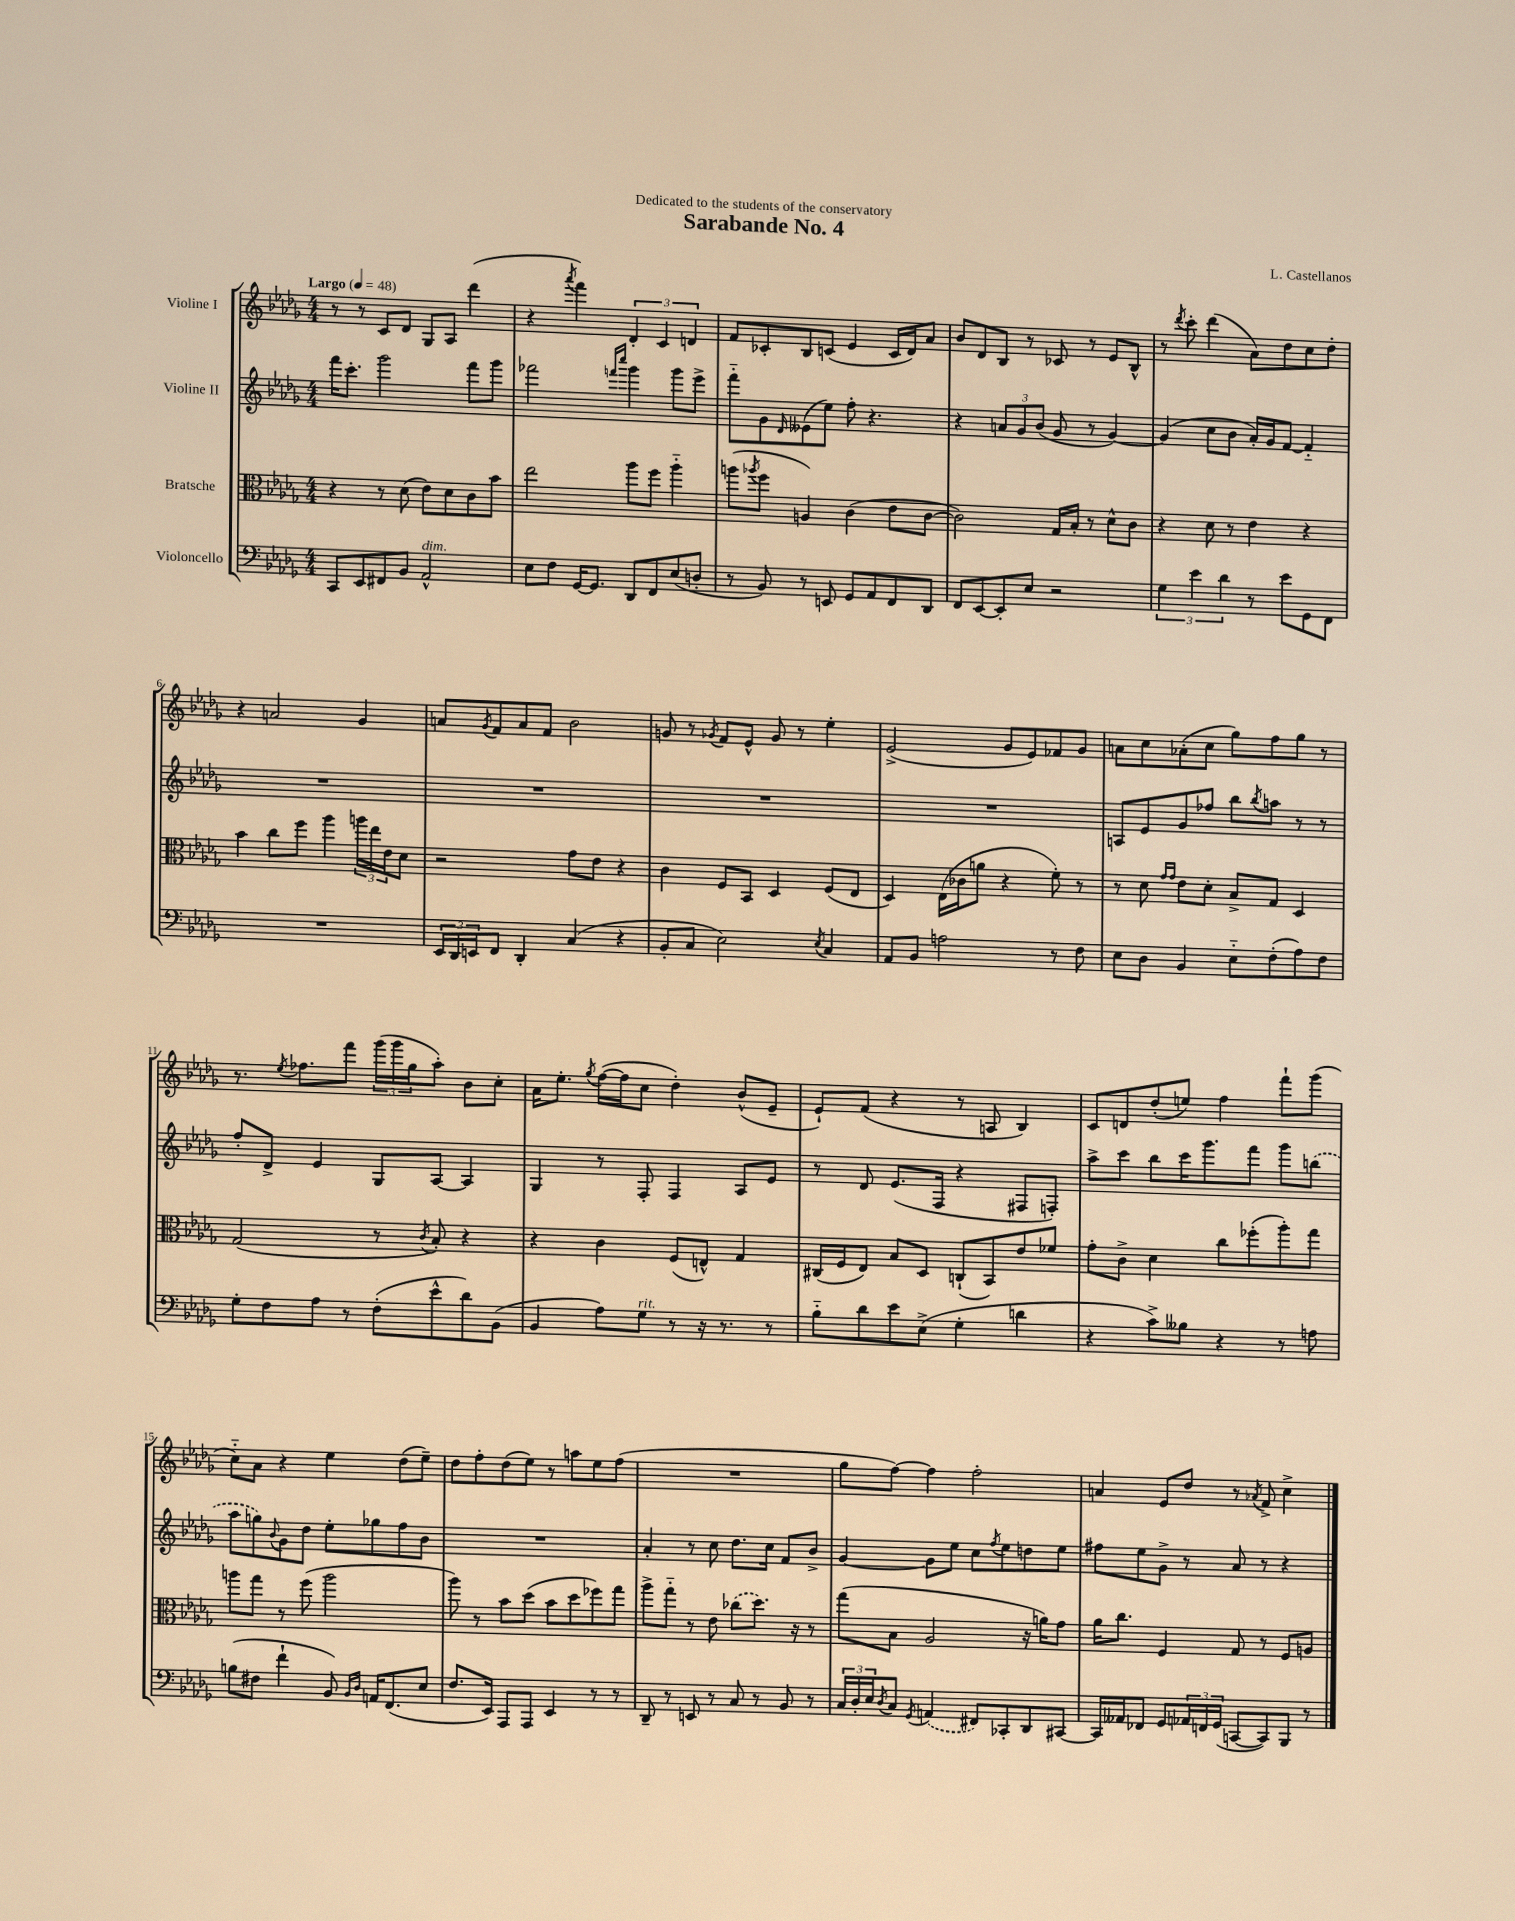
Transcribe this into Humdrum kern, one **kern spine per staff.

**kern	**kern	**kern	**kern
*staff4	*staff3	*staff2	*staff1
*clefF4	*clefC3	*clefG2	*clefG2
*k[b-e-a-d-g-]	*k[b-e-a-d-g-]	*k[b-e-a-d-g-]	*k[b-e-a-d-g-]
*M4/4	*M4/4	*M4/4	*M4/4
*MM48	*MM48	*MM48	*MM48
8CC	4r	16fff	8r
.	.	8.ccc'	.
8EE-	.	.	8r
8FF#	8r	2ggg-	8c
8BB-	(8d-	.	8d-
2AA-^^	8e-)	.	8G-
.	8d-	.	8A-
.	8c	8fff	(4ddd-
.	8b-	8ggg-	.
=	=	=	=
8E-	2ee-	2fff-	4r
8F	.	.	.
.	.	.	8qaaa-
[16GG-	.	.	4fff)
8.GG-]	.	.	.
.	.	16qqfff	.
.	.	16qqcccc	.
8DD-	8aa-	4ggg-	6d-'
8FF	8ff	.	.
.	.	.	6c
(8E-	4aa-'~	8ggg-	.
.	.	.	6d
8D'	.	8eee-^	.
=	=	=	=
8r	(8aa	8fff'~	8f
.	8qaa-	.	.
8BB-)	8ff	8g-	8c-'
.	.	16qqd-	.
8r	4A)	(8e--	8B-
8EE	.	8ee-)	(8c
8GG-	(4c	8ff'	4e-
8AA-	.	4.r	.
8FF	8e-	.	16c
.	.	.	16d-)
8DD-	[8c	.	8a-
=	=	=	=
8FF	2c])	4r	8b-
[8EE-	.	.	8d-
8EE-']	.	12a	8B-
.	.	12g-	.
8E-	.	.	8r
.	.	(12b-	.
2r	16G-	8g-	8c-
.	16B-'	.	.
.	8r	8r	8r
.	8d-^^	[4g-)	8e-
.	8c	.	8B-^^
=	=	=	=
6G-	4r	(4g-]	8r
.	.	.	8qddd-
.	.	.	8ccc'
6e-	.	.	.
.	8d-	8cc	(4ddd-
6d-	.	.	.
.	8r	8b-	.
8r	4e-	16a-')	8a-)
.	.	16g-	.
8e-	.	[8f	8dd-
8GG-	4r	4f'~]	8cc
8FF	.	.	8dd-'
=	=	=	=
1r	4b-	1r	4r
.	8cc	.	2a
.	8ff	.	.
.	4aa-	.	.
.	24aa	.	4g-
.	24ee-	.	.
.	24e-	.	.
.	8d-	.	.
=	=	=	=
24EE-	2r	1r	8a
24DD-	.	.	.
24EE	.	.	.
.	.	.	8qg-
8FF	.	.	8f
4DD-'	.	.	8a
.	.	.	8f
(4C	8g-	.	2b-
.	8e-	.	.
4r	4r	.	.
=	=	=	=
8BB-'	4c	1r	8g
8C	.	.	8r
.	.	.	8qg-
2E-)	8F	.	8f
.	8BB-	.	8e-^^
.	4D-	.	8g-
.	.	.	8r
8qE-	.	.	.
4C	(8F	.	4ee-'
.	8E-	.	.
=	=	=	=
8AA-	4D-)	1r	(2e-^
8BB-	.	.	.
2A	(16E-	.	.
.	16c-	.	.
.	8a	.	.
.	4r	.	8g-
.	.	.	8e-)
8r	8f')	.	8f-
8F	8r	.	8g-
=	=	=	=
8E-	8r	8A	8a
8D-	8d-	8e-	8cc
.	16qqg-	.	.
.	16qqg-	.	.
4BB-	8e-	8g-	(8a-'
.	8d-'	8ff-	8cc
8E-'~	8B-^	8bb-	8gg-)
.	.	8qbb-	.
(8F'	8G-	8aa	8ff
8A-)	4D-	8r	8gg-
8F	.	8r	8r
=	=	=	=
8G-'	(2G-	8ff'	8.r
8F	.	8d-^	.
.	.	.	8qee-
.	.	.	8.ff-
8A-	.	4e-	.
8r	.	.	8fff
(8F'	8r	8G-	(24ggg-
.	.	.	24ggg-
.	.	.	24gg-
.	8qc	.	.
8e-^^	8B-')	[8A-	8aa-')
8d-)	4r	4A-]	8b-
(8BB-	.	.	8cc'
=	=	=	=
4BB-	4r	4G-	16a-
.	.	.	8.ee-'
.	.	.	8qgg-
8A-)	4c	8r	([16ff
.	.	.	16ff]
8G-	.	8F'	8cc
8r	(8F	4F	4dd-')
16r	8E^^)	.	.
8.r	.	.	.
.	4G-	8A-	(8b-^^
8r	.	8e-	8e-~
=	=	=	=
8B-'~	(16C#	8r	8e-`)
.	16F	.	.
8d-	8E-)	8d-	(8f
8e-	8B-	(8.e-	4r
(8E-^	8D-	.	.
.	.	16F	.
4G-'	(8C`	4r	8r
.	8BB-)	.	8A
4d	8e-	8F#	4B-)
.	8f-	8F')	.
=	=	=	=
4r	8g-'	8aa-^	8c
.	8c^	8ccc	8d
8c^)	4d-	8bb-	(8dd-'
8B--	.	16ccc	8ee)
.	.	8.ggg-	.
4r	8cc	.	4ff
.	(8ff-'	8fff	.
8r	8aa-')	8ggg-	8fff`
8A	8gg-	(8bb	(8ggg-
=	=	=	=
(8B	8aa	8aa-	8cc'~)
8F#	8gg-	8gg)	8a-
.	.	8qqb-	.
4f`	8r	8g-	4r
.	(8ff	8dd-	.
8BB-)	2aa	8ee-'	4ee-
16qqBB-	.	.	.
16qqD-	.	.	.
16AA	.	8gg-	.
(8.FF	.	.	.
.	.	8ff	(8dd-
8E-	.	8b-	8ee-~)
=	=	=	=
8.F	8aa-)	1r	8dd-
.	8r	.	8ff'
16EE-)	.	.	.
8AAA-	8b-	.	(8dd-
8AAA-	(8dd-	.	8ee-)
4EE-	8b-	.	8r
.	8dd-	.	8aa
8r	8ff-)	.	8ee-
8r	8gg-	.	(8ff
=	=	=	=
8DD-~	8aa-^	4a-'	1r
8r	8gg-'~	.	.
8EE	8r	8r	.
8r	8e-	8cc	.
8C	(8cc-	8.dd-	.
8r	8.dd-)	.	.
.	.	16cc	.
8BB-	.	8f	.
.	16r	.	.
8r	8r	8b-^	.
=	=	=	=
24C	(8gg-	[4g-	8gg-
24D-'	.	.	.
24E-	.	.	.
8qD-	.	.	.
8C	8B-	.	[8ff)
8qGG-	.	.	.
(4AA	2A-	8g-]	4ff]
.	.	8ee-	.
8FF#)	.	8cc	2ff'
.	.	8qff	.
8CC-'	.	8ee-	.
8DD-	16r	8dd	.
.	16a)	.	.
[8CC#	8g-	8ee-	.
=	=	=	=
16CC#]	16a-	8ff#	4a
16AA--	8.cc	.	.
8FF-	.	8ee-	.
8GG-	4F	8g-^	8e-
24AA-	.	8r	8dd-
24FF	.	.	.
(24GG-	.	.	.
[8CC	8G-	8a-	8r
.	.	.	8qa-
8CC])	8r	8r	8f^
8BBB-	8F	4r	4cc^
8r	8A	.	.
==	==	==	==
*-	*-	*-	*-
